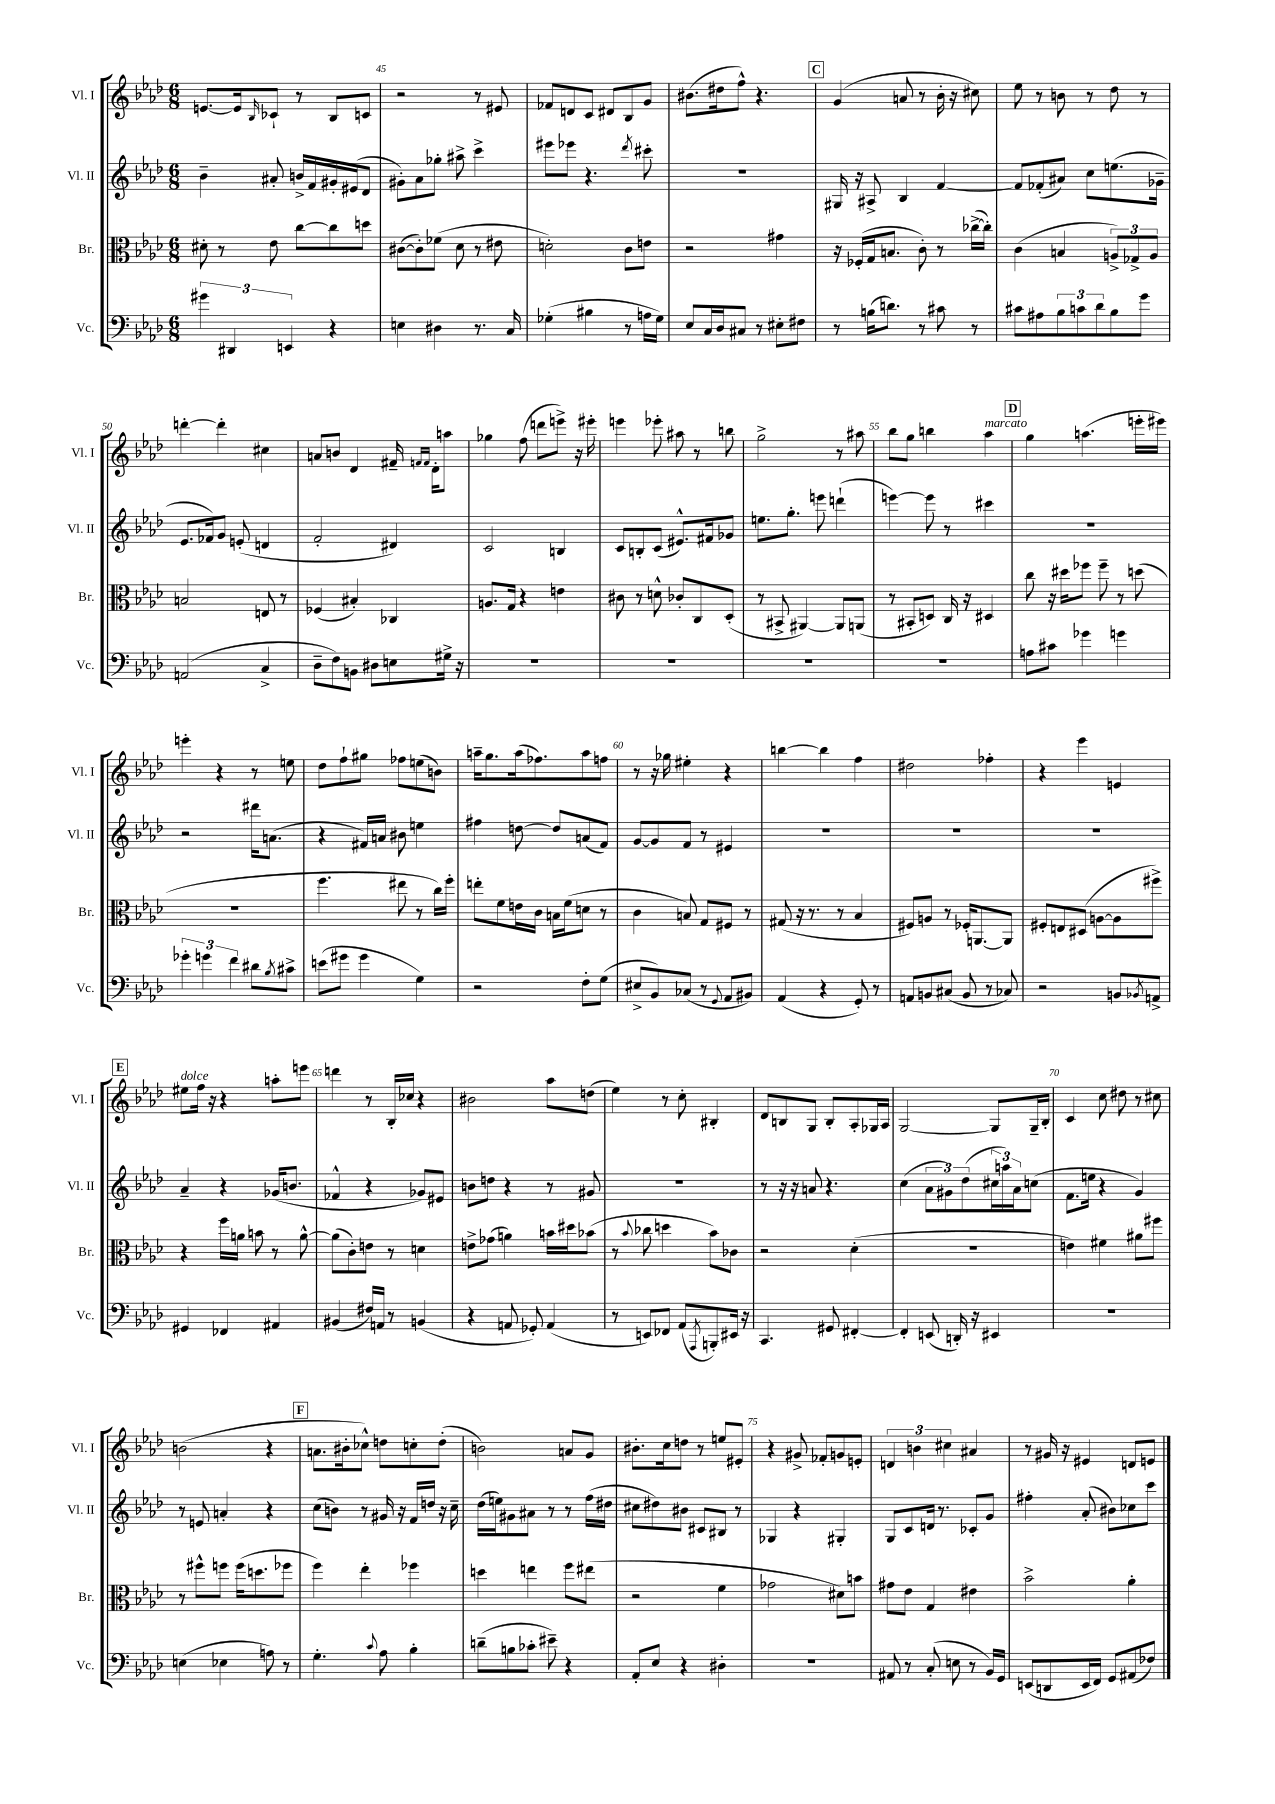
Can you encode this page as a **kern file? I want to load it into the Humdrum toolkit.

**kern	**kern	**kern	**kern
*staff4	*staff3	*staff2	*staff1
*clefF4	*clefC3	*clefG2	*clefG2
*k[b-e-a-d-]	*k[b-e-a-d-]	*k[b-e-a-d-]	*k[b-e-a-d-]
*M6/8	*M6/8	*M6/8	*M6/8
6g#\	8d#'\	4b-~\	[8.e/L
.	8r	.	.
6DD#/	.	.	.
.	.	.	16e/]k
.	.	.	16qqB-/
.	8e-\	8a#'/	8c-`/J
6EE/	.	.	.
.	[8cc\L	16b^/LL	8r
.	.	16f/	.
4r	8cc\]	16g#'/	8B-/L
.	.	(16e#/J	.
.	8dd\J	8d-/J	8c/J
=	=	=	=
4E\	([8c#\L	8g#'\L)	2r
.	8c#'\])	8a-\	.
4D#\	(8f-\J	8gg-'\J	.
.	8d-\	8aa#^\	.
8.r	8r	4ccc^\	8r
.	8e#\	.	8e#/
16C/	.	.	.
=	=	=	=
(4G-'\	2d'\)	8eee#\L	8f-/L
.	.	8eee-\J	8d/
4B#\	.	4.r	8c/J
.	.	.	8d#/L
8r	8c\L	.	8B-/
.	.	8qddd-/	.
16A\LL	8e\J	8ccc#'\	8g/J
16G-\JJ)	.	.	.
=	=	=	=
8E-/L	2r	2.r	(8.b#\L
16C/L	.	.	.
16D-/J	.	.	16dd#\k
8C#/J	.	.	8ff^^\J)
8r	.	.	4.r
8E#'\L	4g#\	.	.
8F#\J	.	.	.
=	=	=	=
8r	16r	16G#/	(4g/
.	(16F-'/LL	16r	.
(16B\LK	16G/J	8A#^/	.
8.d\J)	8.B/J	.	.
.	.	4B-/	8a/
8r	8c'\)	.	8r
8c#\	8r	[4f/	16b-'\
.	.	.	16r
8r	([16cc-^\LL	.	8cc#\)
.	16cc-'\]JJ)	.	.
=	=	=	=
8c#\L	(4c\	8f/]L	8ee-\
8A#\	.	(8f-'/	8r
12B-\	4B/	8a#/J)	8b\
12c\	.	.	.
.	.	8cc\L	8r
12d-\	.	.	.
8B-\	12A^/L)	(8.ee\	8dd-\
.	12G-^/	.	.
8g\J	.	.	8r
.	12A/J	.	.
.	.	16g-~\Jk	.
=	=	=	=
(2AA/	2B/	8.e-/L	[4ddd'\
.	.	16f-/k)	.
.	.	8g/J	4ddd'\]
.	.	(8e'/	.
4C^/	8E/	4d/	4cc#\
.	8r	.	.
=	=	=	=
8D-~\L	(4F-/	2f'/	8a/L
8F\)	.	.	8b/J
8BB\J	4B#'/)	.	4d-/
8D#\L	.	.	.
8E\	4C-/	4d#/)	16f#~/
.	.	.	16qqf/LL
.	.	.	16qqf/JJ
.	.	.	16d-'\LK
16G#^\Jk	.	.	8aa\J
16r	.	.	.
=	=	=	=
2.r	8.A/L	2c/	4gg-\
.	16G/Jk	.	.
.	4r	.	(8ff\
.	.	.	8ddd\L
.	4e\	4B/	8eee^\J)
.	.	.	16r
.	.	.	16eee#'\
=	=	=	=
2.r	8c#\	8c/L	4eee\
.	8r	8B'/	.
.	8d^^\	(8c/J	8eee-'\
.	8c-'/L	8.e#^^/L)	8aa#\
.	8C/	.	8r
.	.	16f#/k	.
.	(8D-'/J	8g-/J	8bb\
=	=	=	=
2.r	8r	8.ee\L	2gg^\
.	8BB#^/	.	.
.	.	8.gg'\J	.
.	[4AA#/)	.	.
.	.	8eee\	.
.	8AA#/]L	(4ddd`\	8r
.	(8AA/J	.	8aa#\
=	=	=	=
2.r	8r	[4eee\)	8bb-\L
.	8BB#'/L	.	8gg\J
.	8D/J)	8eee\]	4bb\
.	16C/	8r	.
.	16r	.	.
.	4D#/	4ccc#\	4aa-\
=	=	=	=
8A\L	8cc\	2.r	4gg\
8c#\J	16r	.	.
.	16dd#\LK	.	.
4g-\	8ff-\J	.	(4.aa\
.	8ff-~\	.	.
4g\	8r	.	.
.	(8dd\	.	16eee'\LL
.	.	.	16eee#\JJ)
=	=	=	=
6g-'\	2.r	2r	4eee'\
6g\	.	.	.
.	.	.	4r
6f\	.	.	.
8d#\L	.	16ddd#\LK	8r
.	.	(8.a\J	.
8qB-/	.	.	.
8c#^\J	.	.	8ee\
=	=	=	=
(8e\L	4.ff\	4r	8dd-\L
8g#\J	.	.	8ff`\
4g#\	.	16f#/LL)	8gg#\J
.	.	16a/JJ	.
.	8ee#\	8b#\	8ff-\L
4G\)	8r	4ee\	(8ee\
.	16cc\LL)	.	8b\J)
.	16ff'\JJ	.	.
=	=	=	=
2r	8ee'\L	4ff#\	16aa~\LK
.	.	.	8.gg\
.	8f\	.	.
.	16e\L	[8dd\	(16aa\k
.	16c\JJ	.	8.ff-\)
.	16B\LL	8dd/]L	.
.	(16f\J	.	.
8F'\L	8d\J	(8a/	8aa\
(8G\J	8r	8f/J)	8ff\J
=	=	=	=
8E#^/L	4c\	[8g/L	8r
8BB-/)	.	8g/]	16r
.	.	.	16gg-\
(8C-/J	8B/)	8f/J	4ee#'\
8r	8G/L	8r	.
8qqGG/	.	.	.
8AA-/L	8F#/J	4e#/	4r
8BB#/J)	8r	.	.
=	=	=	=
(4AA-/	(8G#/	2.r	[4bb\
.	16r	.	.
.	8.r	.	.
4r	.	.	4bb\]
.	8r	.	.
8GG'/)	4B-/	.	4ff\
8r	.	.	.
=	=	=	=
8AA/L	8F#/L)	2.r	2dd#\
8BB/	8A/J	.	.
(8C#/J	8r	.	.
8BB/	16F-'/LK	.	.
.	[8.AA/	.	.
8r	.	.	4ff-'\
8C-/)	8AA/]J	.	.
=	=	=	=
2r	8F#'/L	2.r	4r
.	8E/	.	.
.	(8D#/J	.	4eee-\
.	[8A\L	.	.
8BB/L	8A\]	.	4e/
8qBB-/	.	.	.
8AA^/J	8ff#^\J)	.	.
=	=	=	=
4GG#/	4r	4a-~/	8ee#\L
.	.	.	16ff\Jk
.	.	.	16r
4FF-/	16ff\LL	4r	4r
.	16a\JJ	.	.
.	8b\	.	.
4AA#/	8r	(16g-/LK	8aa'\L
.	.	8.b/J	.
.	[8a^^\	.	8eee\J
=	=	=	=
(4BB#/	(8a\]L	4f-^^/	4ddd\
.	8c'\)	.	.
16F#/LL)	8e\J	4r	8r
16AA/JJ	.	.	.
8r	8r	.	16B-'/LL
.	.	.	16cc-/JJ
(4BB/	4d\	8g-/L)	4r
.	.	8e#/J	.
=	=	=	=
4r	8e^\L	8b\L	2b#\
.	(8g-\J	8dd\J	.
8AA/	4a\)	4r	.
8GG-'/)	.	.	.
(4AA/	16b\LL	8r	8aa-\L
.	16dd#\J	.	.
.	(8b-\J	8g#/	(8dd\J
=	=	=	=
8r	8r	2.r	4ee-\)
.	8qqb-/	.	.
8EE/L)	8cc-\	.	.
8FF-/J	4dd\	.	8r
(8AA-/L	.	.	8cc'\
8qAAA-/	.	.	.
8BBB'/)	8b-\L)	.	4B#'/
16EE#/Jk	8c-\J	.	.
16r	.	.	.
=	=	=	=
4.CC/	2r	8r	8d-/L
.	.	16r	8B/
.	.	16r	.
.	.	8a/	8G/J
8GG#/	.	4.r	8B'/L
[4FF#'/	(4d-'\	.	8A-'/
.	.	.	16G-/L
.	.	.	16A-/JJ
=	=	=	=
4FF#'/]	2.r	(4cc\	[2G/
(8EE/	.	12a-\L	.
.	.	12g#\)	.
16DD'/)	.	.	.
.	.	(12dd-\	.
16r	.	.	.
4EE#/	.	24cc#\L	8G/]L
.	.	24aa\)	.
.	.	24a-\J	.
.	.	(8cc\J	16G~/L
.	.	.	16B-'/JJ
=	=	=	=
2.r	4e\)	8.f\L	4c/
.	.	16ee\Jk	.
.	4f#\	4r	8cc\
.	.	.	8dd#\
.	8a#\L	4g/)	8r
.	8ff#\J	.	8cc#\
=	=	=	=
(4E\	8r	8r	(2b\
.	8ff#^^\L	8e/	.
4E-\	8ff\J	4a'/	.
.	(16ff\LK	.	.
.	8.dd\	.	.
8A\)	.	4r	4r
8r	8ff-\J	.	.
=	=	=	=
4.G'\	4ff\)	(8cc\L	8.a\L
.	.	8b\J)	.
.	.	.	16b#'\k
.	4ee-'\	8r	8cc-^^\J)
8qqc/	.	.	.
8A-\	.	16g#/	8dd\L
.	.	16r	.
4B-'\	4ff-\	16f/LL	8cc'\
.	.	16dd/JJ	.
.	.	16r	(8dd'\J
.	.	16cc~\	.
=	=	=	=
(8d~\L	4dd\	(16dd-\LL	2b\)
.	.	16ee\J)	.
8B\	.	8g#\	.
8c-'\J	4ee\	8a#\J	.
8e#~\)	.	8r	.
4r	8ff\L	8r	8a/L
.	(8ee#\J	(16ff\LL	8g/J
.	.	16dd#\JJ	.
=	=	=	=
8AA-'/L	2r	8cc#\L	8.b#'\L
8E-/J	.	8dd#\)	.
.	.	.	16cc\k
4r	.	8b#\J	8dd\J
.	.	8c#/L	8r
4D#'\	4f\	8B#/J	8ee/L
.	.	8r	8e#'/J
=	=	=	=
2.r	2g-\	4G-/	4r
.	.	4r	8g#^/
.	.	.	8f-'/L
.	8d#\L)	4G#'/	8g/
.	8b\J	.	8e'/J
=	=	=	=
8AA#/	8g#\L	8G/L	6d/
8r	8e-\J	8c/	.
.	.	.	6b\
(8C'/	4G/	16d/Jk	.
.	.	8.r	.
.	.	.	6cc#\
8E\	.	.	.
8r	4e#\	8c-'/L	4a#/
16BB-/LL)	.	8g/J	.
16GG/JJ	.	.	.
=	=	=	=
(8EE/L	2b-^\	4ff#'\	8r
8DD/	.	.	16g#/
.	.	.	16r
16EE/L	.	(8a-'/	4e#/
16FF/JJ)	.	.	.
8GG/L	.	8b#\L)	.
(8AA#/	4a-'\	8cc-\	8d/L
8F-/J)	.	8ccc\J	8e/J
==	==	==	==
*-	*-	*-	*-
